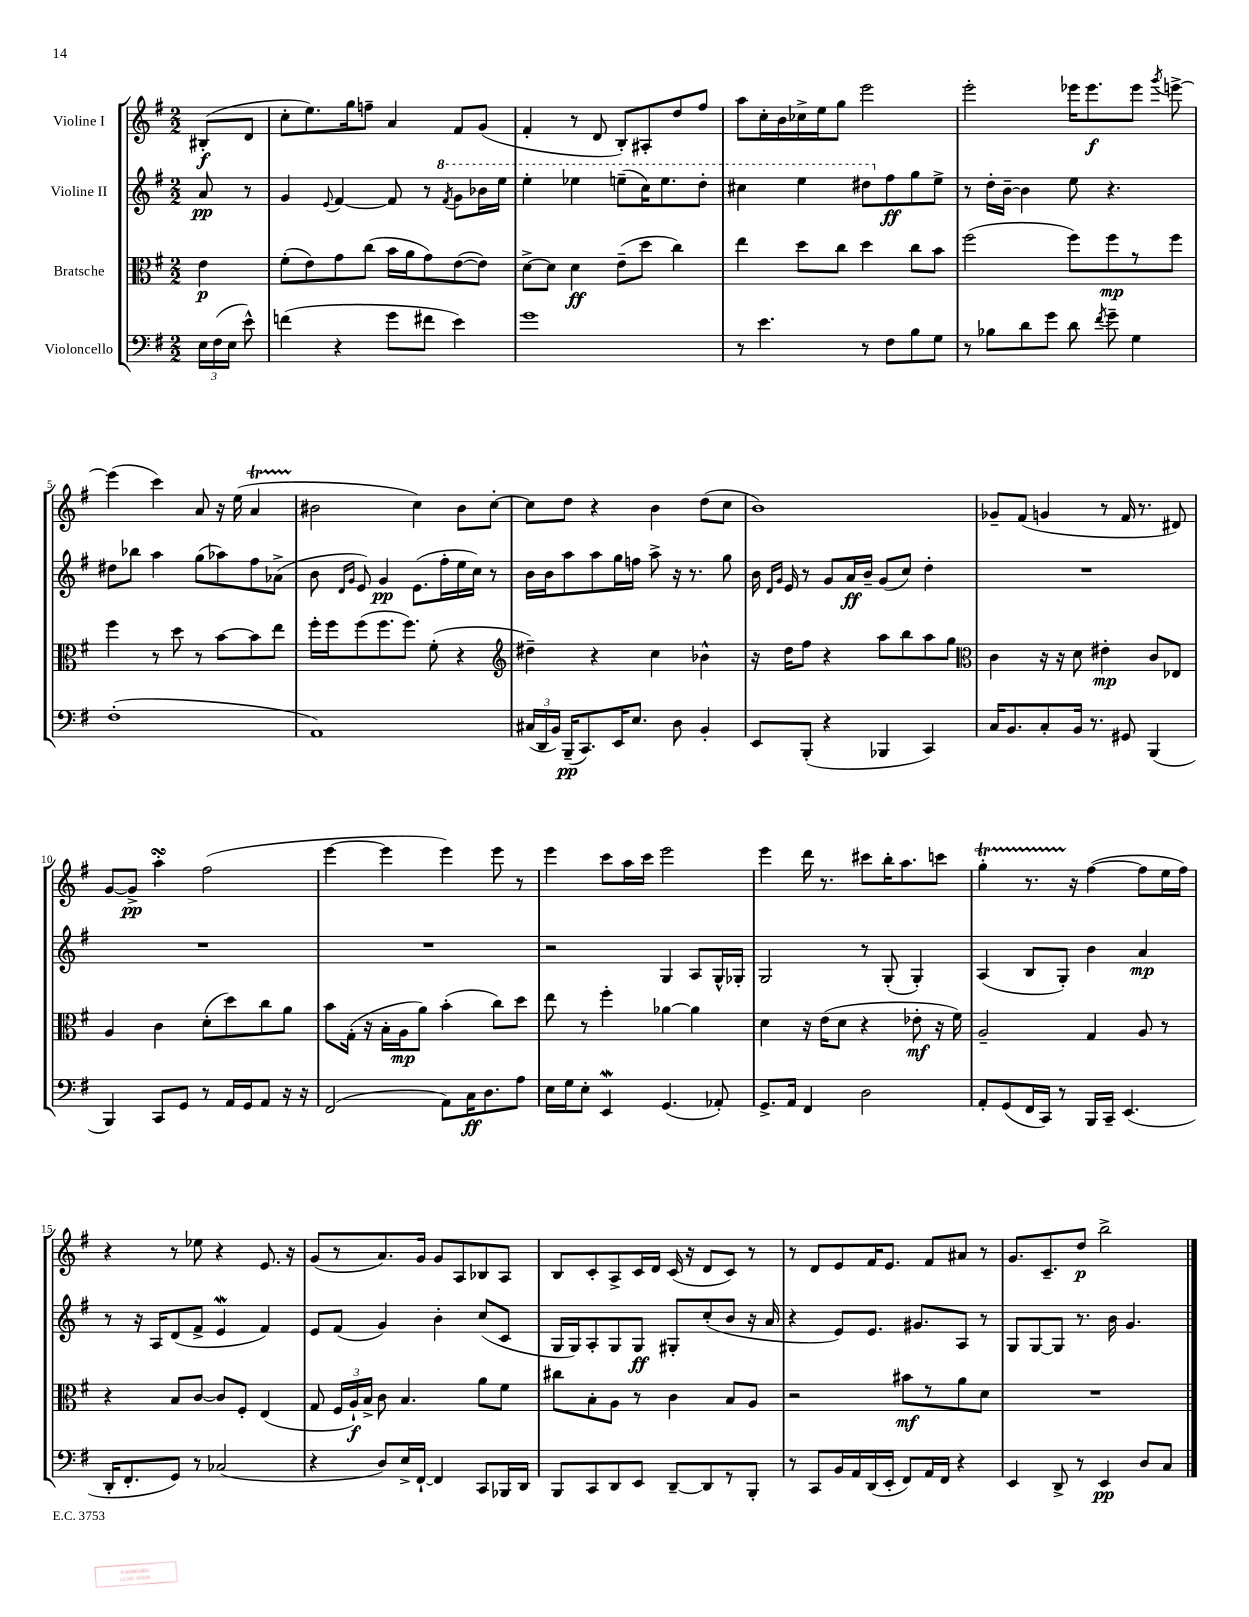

**kern	**kern	**kern	**kern
*staff4	*staff3	*staff2	*staff1
*clefF4	*clefC3	*clefG2	*clefG2
*k[f#]	*k[f#]	*k[f#]	*k[f#]
*M2/2	*M2/2	*M2/2	*M2/2
24E	4e	8a	(8B#'
(24F#	.	.	.
24E	.	.	.
8e^^)	.	8r	8d
=	=	=	=
(4f	(8f#'	4g	8cc'
.	8e)	.	8.ee)
.	.	8qqe	.
4r	8g	[4f#	.
.	.	.	16gg
.	(8cc	.	8ff~
8g	16b	8f#]	4a
.	16a	.	.
8f#	8g)	8r	.
.	.	8qff#	.
4e)	([8e	8gg	8f#
.	8e])	16bb-	(8g
.	.	16eee	.
=	=	=	=
1g	[8d^	4eee'	4f#'
.	8d]	.	.
.	4d	4eee-	8r
.	.	.	8d
.	(8e~	(8eee~	8B')
.	8dd	16ccc)	8A#'
.	.	8.eee	.
.	4cc)	.	8dd
.	.	8ddd'	8ff#
=	=	=	=
8r	4ee	4ccc#	8aa
4.e	.	.	16cc'
.	.	.	16b
.	8dd	4eee	16cc-^
.	.	.	16ee
.	8cc	.	8gg
8r	4dd	8ddd#	2eee
8F#	.	8ff#	.
8B	8cc	8gg	.
8G	8b	8ee^	.
=	=	=	=
8r	(2ff#	8r	2eee'
8B-	.	16dd'	.
.	.	[16b~	.
8d	.	4b]	.
8g	.	.	.
8d	8ff#)	8ee	16eee-
.	.	.	8.eee-
8qf#	.	.	.
8g~	8ff#	4.r	.
4G	8r	.	8eee-
.	.	.	8qggg
.	8ff#	.	[8eee^
=	=	=	=
(1F#'	4ff#	8dd#	(4eee]
.	.	8bb-	.
.	8r	4aa	4ccc)
.	8dd	.	.
.	8r	(8gg	8a
.	[8b	8aa-)	16r
.	.	.	(16ee
.	8b]	8ff#	4a
.	8ee	(8a-^	.
=	=	=	=
1AA)	16ff#'	8b	2b#
.	16ff#	.	.
.	.	16qqd	.
.	.	16qqg	.
.	(8ff#	8e)	.
.	8.ff#	4g	.
.	8.ff#)	.	.
.	.	(8.e	4cc)
.	(8f#'	.	.
.	.	16ff#'	.
.	4r	16ee	8b#
.	.	16cc)	.
.	.	8r	[8cc'
=	=	=	=
*	*clefG2	*	*
(24C#	4dd#~)	16b	8cc]
24DD	.	.	.
.	.	16b	.
24BB)	.	.	.
(16BBB~	.	8aa	8dd
8.CC)	.	.	.
.	4r	8aa	4r
16EE	.	16gg	.
8.E	.	16ff	.
.	4cc	8aa^	4b
8D	.	16r	.
.	.	8.r	.
4BB'	4b-^^	.	(8dd
.	.	8gg	8cc
=	=	=	=
8EE	16r	16b	1b)
.	.	16qqd	.
.	.	16qqg	.
.	16dd	16e	.
(8BBB'	8ff#	8r	.
4r	4r	8g	.
.	.	16a	.
.	.	16b~	.
4BBB-	8aa	(8g	.
.	8bb	8cc)	.
4CC)	8aa	4dd'	.
.	8gg	.	.
=	=	=	=
*	*clefC3	*	*
16C	4c	1r	8g-~
8.BB	.	.	.
.	.	.	(8f#
8C'	16r	.	4g
.	16r	.	.
16BB	8d	.	.
8.r	.	.	.
.	4e#'	.	8r
8GG#	.	.	16f#
.	.	.	8.r
(4BBB	8c	.	.
.	8E-	.	8d#)
=	=	=	=
4BBB)	4A	1r	[8g
.	.	.	8g^]
8CC	4c	.	4aa'
8GG	.	.	.
8r	(8d'	.	(2ff#
16AA	8dd)	.	.
16GG	.	.	.
8AA	8cc	.	.
16r	8a	.	.
16r	.	.	.
=	=	=	=
(2FF#	8b	1r	[4eee
.	(16G'	.	.
.	16r	.	.
.	16B'	.	4eee]
.	16A	.	.
.	8a)	.	.
8AA)	(4b'	.	4eee)
16C	.	.	.
8.D	.	.	.
.	8cc)	.	8eee
8A	8dd	.	8r
=	=	=	=
16E	8ee	2r	4eee
16G	.	.	.
8E'	8r	.	.
4EE	4ff#'	.	8ccc
.	.	.	16aa
.	.	.	16ccc
(4.GG	[4a-	4G	2eee
.	4a-]	8A	.
8AA-')	.	16G^^	.
.	.	16G-'	.
=	=	=	=
8.GG^	4d	2G	4eee
16AA	.	.	.
4FF#	16r	.	16ddd
.	(16e	.	8.r
.	8d	.	.
2D	4r	8r	8ccc#
.	.	(8G'	16bb'
.	.	.	8.aa
.	8e-'	4G')	.
.	16r	.	8ccc
.	16f#)	.	.
=	=	=	=
8AA'	2A~	(4A	4gg'
(8GG	.	.	.
16FF#	.	8B	8.r
16CC)	.	.	.
8r	.	8G')	.
.	.	.	16r
16BBB	4G	4b	([4ff#
16CC~	.	.	.
(4.EE	.	.	.
.	8A	4a	8ff#]
.	8r	.	16ee
.	.	.	16ff#)
=	=	=	=
16DD'	4r	8r	4r
8.FF#'	.	.	.
.	.	16r	.
.	.	16A	.
8GG)	8B	(8d	8r
8r	[8c	8f#^	8ee-
(2C-	8c]	4e	4r
.	8F#'	.	.
.	(4E	4f#)	8.e
.	.	.	16r
=	=	=	=
4r	8G	8e	(8g
.	24F#	(8f#	8r
.	24A`)	.	.
.	24B^	.	.
8D)	8c	4g)	8.a)
16E^	4.B	.	.
[16FF#`	.	.	16g
4FF#]	.	4b'	8g
.	.	.	8A
8CC	8a	(8cc	8B-
16BBB-	8f#	8c	8A
16DD	.	.	.
=	=	=	=
8BBB	8cc#	16G	8B
.	.	16G)	.
8CC	8B'	8A'	8c'
8DD	8A	8G	8A^
8EE	8r	8G	16c
.	.	.	16d
[8DD~	4c	8G#'	(16c
.	.	.	16r
8DD]	.	(8cc'	8d
8r	8B	8b	8c)
8BBB'	8A	16r	8r
.	.	16a	.
=	=	=	=
8r	2r	4r	8r
8CC	.	.	8d
16BB	.	8e)	8e
16AA	.	.	.
(16DD	.	8.e	16f#
16EE'	.	.	8.e
8FF#)	8b#	.	.
.	.	8.g#	.
16AA	8r	.	8f#
16FF#	.	.	.
4r	8a	8A	8a#
.	8d	8r	8r
=	=	=	=
4EE	1r	8G	8.g
.	.	[8G	.
.	.	.	8.c~
8DD^	.	8G]	.
8r	.	8.r	8dd
4EE	.	.	2bb^
.	.	16b	.
.	.	4.g	.
8D	.	.	.
8C	.	.	.
==	==	==	==
*-	*-	*-	*-
